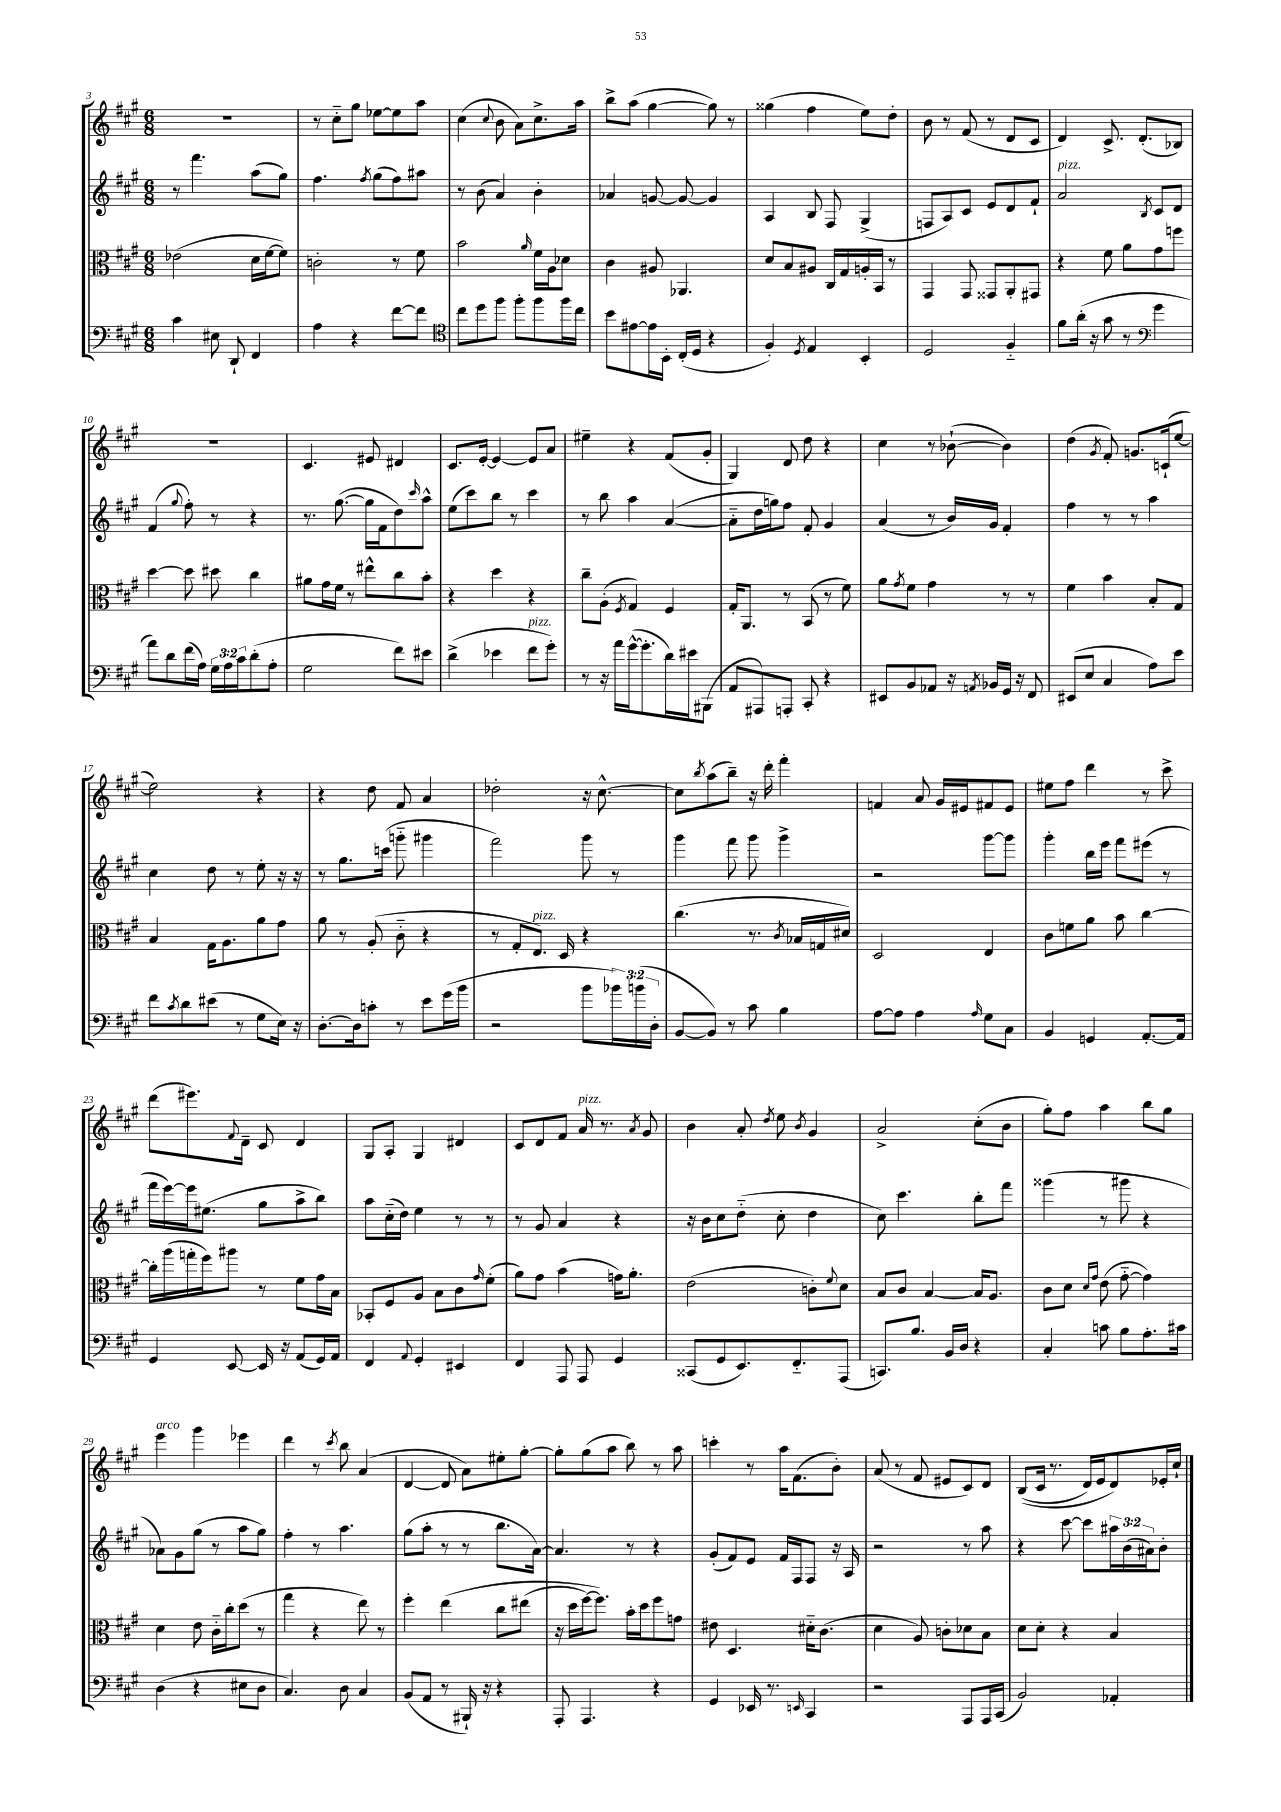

**kern	**kern	**kern	**kern
*staff4	*staff3	*staff2	*staff1
*clefF4	*clefC3	*clefG2	*clefG2
*k[f#c#g#]	*k[f#c#g#]	*k[f#c#g#]	*k[f#c#g#]
*M6/8	*M6/8	*M6/8	*M6/8
4c#	(2e-	8r	2.r
.	.	4.fff#	.
8E#	.	.	.
8DD`	.	.	.
4FF#	16d	(8aa	.
.	[16f#	.	.
.	8f#])	8gg#)	.
=	=	=	=
4A	2c'	4.ff#	8r
.	.	.	8cc#'~
4r	.	.	8gg#
.	.	8qff#	.
.	.	(8gg#	[8ee-
[8f#	8r	8ff#)	8ee-]
8f#]	8f#	8aa#	8aa
=	=	=	=
*clefC4	*	*	*
8cc#	2b	8r	(4cc#
8dd	.	(8b	.
.	.	.	8qqcc#
8ff#	.	4a)	8b
8ff#'	.	.	8a)
.	16qqa	.	.
8ff#	16f#	4b'	8.cc#^
.	16A	.	.
16ff#	8d-	.	.
16cc#	.	.	16aa
=	=	=	=
8b	4c#	4a-	8bb^
[8e#	.	.	(8aa
16e#]	8A#	[8g	[4gg#
16BB'	.	.	.
(16C#'	4.AA-	8g_	.
16D	.	.	.
4r	.	4g]	8gg#])
.	.	.	8r
=	=	=	=
4F#')	8d	4A	(4gg##
.	8B	.	.
8qD	.	.	.
4E	8A#	8B	4ff#
.	16C#	8F#	.
.	16G#	.	.
4BB'	16A'	(4G#^	8ee)
.	16BB	.	.
.	8r	.	8dd'
=	=	=	=
2D	4GG#	8F	8b
.	.	8A)	8r
.	8GG#	8c#	(8f#
.	8GG##	8e	8r
4F#'~	8AA'	8d	8d
.	8GG#	8f#`	8c#
=	=	=	=
8f#	4r	2a	4d)
(16a'	.	.	.
16r	.	.	.
8g#	8f#	.	8.c#^
8r	8a	.	.
.	.	.	(8.d'
*clefF4	*	*	*
.	.	8qB	.
4g#	8g#	8c#	.
.	8ff	8d	8B-)
=	=	=	=
8a)	[4dd	(4f#	2.r
8d	.	.	.
.	.	8qqgg#	.
(16f#	8dd]	8ff#')	.
16A)	.	.	.
24G#	8dd#	8r	.
24A	.	.	.
24c#	.	.	.
(8d'	4cc#	4r	.
8A'	.	.	.
=	=	=	=
2G#	8a#	8.r	4.c#
.	16g#	.	.
.	16f#	([8.gg#	.
.	8r	.	.
.	8ee#^^	16gg#]	8e#
.	.	16f#	.
8f#)	8cc#	8dd)	4d#
.	.	16qqccc#	.
8e#	8b'	8aa^^	.
=	=	=	=
(4d^	4r	(8ee	8.c#
.	.	8ccc#)	.
.	.	.	[16e'
4e-	4dd	8bb	4e_
.	.	8r	.
8f#	4r	4ccc#	8e]
8g#')	.	.	8a
=	=	=	=
8r	8cc#~	8r	4ee#~
16r	(8A'	8bb	.
16a	.	.	.
.	8qF#	.	.
([16g#^^	4G#)	4aa	4r
8.g#']	.	.	.
16d)	4F#	([4a	(8f#
16e#	.	.	.
(8BBB#	.	.	8g#'
=	=	=	=
8AA	16G#'	8a'~]	4G#)
.	8.AA	.	.
8AAA#)	.	16dd	.
.	.	16gg)	.
8AAA'	8r	8ff#	8d
8CC#'	(8BB	8f#'	8dd
4r	8r	4g#	4r
.	8f#)	.	.
=	=	=	=
8EE#	8a	(4a	4cc#
.	8qg#	.	.
8BB	8f#	.	.
8AA-	4g#	8r	8r
16r	.	16b)	([8b-`
8qAA	.	.	.
16BB-	.	16g#	.
16GG#	8r	4f#'	4b-])
16r	.	.	.
8FF#	8r	.	.
=	=	=	=
(8EE#	4f#	4ff#	(4dd
8E	.	.	.
.	.	.	8qg#
4C#	4b	8r	8f#')
.	.	8r	8.g
8A)	8B'	4aa	.
.	.	.	(16c`
8e	8G#	.	[8ee
=	=	=	=
8f#	4B	4cc#	2ee])
8qc#	.	.	.
8d	.	.	.
(8e#	16G#	8dd	.
.	8.A	.	.
8r	.	8r	.
8G#	8a	8ee'	4r
16E)	8g#	16r	.
16r	.	16r	.
=	=	=	=
[8.D'	8a	8r	4r
.	8r	8.gg#	.
16D]	.	.	.
8c'	(8A'	.	8dd
.	.	(16ccc	.
8r	8c#'~	8ggg'~	8f#
8e	4r	4ggg#	4a
(16g#	.	.	.
16b	.	.	.
=	=	=	=
2r	8r	2fff#)	2dd-'
.	8G#'	.	.
.	8.E)	.	.
.	16D	.	.
8b	4r	8ggg#	16r
.	.	.	[8.cc#^^
24b-)	.	8r	.
(24b	.	.	.
24D'	.	.	.
=	=	=	=
[8BB	(4.cc#	4ggg#	8cc#]
.	.	.	8qbb
8BB])	.	.	(8aa
8r	.	8fff#	8bb~)
8c#	8.r	8ggg#	16r
.	.	.	16ddd'
4B	.	4ggg#^	4fff#'
.	8qc#	.	.
.	16B-	.	.
.	16G	.	.
.	16d#)	.	.
=	=	=	=
[8A	2D	2r	4f
8A]	.	.	.
4A	.	.	8a
.	.	.	16g#
.	.	.	16e#
16qqA	.	.	.
8G#	4E	[8ggg#	8f#
8C#	.	8ggg#]	8e#
=	=	=	=
4BB	8c#	4ggg#'	8ee#
.	8f	.	8ff#
4GG	8a	16bb	4ddd
.	.	16eee	.
.	8b	8fff#	.
[8.AA'	[4cc#	(8eee#	8r
.	.	8r	8ccc#^
16AA]	.	.	.
=	=	=	=
4GG#	16cc#']	16fff#	(8ddd
.	(16aa	[16eee)	.
.	16gg'	16eee]	8.eee#)
.	16ff#)	(8.ee#	.
[8EE	8aa#	.	.
.	.	.	8qqf#
.	.	.	16d~
16EE]	8r	8gg#	8c#
16r	.	.	.
(8AA	8f#	8aa^	4d
16GG#)	16g#	8bb)	.
16AA	16B	.	.
=	=	=	=
4FF#	8BB-'	8aa	8G#
.	8F#	(16cc#'~	8A'
.	.	16dd)	.
8qqAA	.	.	.
4GG#'	8A	4ee	4G#
.	8B	.	.
4EE#	8c#	8r	4d#
.	16qqg#	.	.
.	(8f#'	8r	.
=	=	=	=
4FF#	8a)	8r	8c#
.	8g#	8g#	8d
8AAA	(4b	4a	8f#
8AAA	.	.	16a
.	.	.	8.r
4GG#	16g)	4r	.
.	8.a'	.	.
.	.	.	8qa
.	.	.	8g#
=	=	=	=
(8CC##	(2e	16r	4b
.	.	16b	.
8GG#	.	8cc#	.
8.EE)	.	(8dd'~	8a'
.	.	.	8qdd
.	.	8cc#'	8ee
8.FF#'~	.	.	.
.	.	.	8qb
.	8c')	4dd	4g#
.	8qqf#	.	.
(8AAA	8d	.	.
=	=	=	=
8.CC)	8B	8cc#)	2a^
.	8c#	4.ccc#	.
8.B	.	.	.
.	[4B	.	.
16BB	.	.	.
16D	.	.	.
4r	16B]	8bb'	(8cc#'
.	8.A	.	.
.	.	8fff#	8b
=	=	=	=
4C#'	8c#	(4ggg##	8gg#')
.	8d	.	8ff#
.	16qqd	.	.
.	16qqg#	.	.
8c	(8e	8r	4aa
8B	[8g#'~	8ggg#	.
8.A'	4g#])	4r	8bb
.	.	.	8gg#
16c#	.	.	.
=	=	=	=
(4D	4d	8a-)	4eee
.	.	8g#	.
4r	8e	(8gg#	4ggg#
.	16c#'~	8r	.
.	16cc#'	.	.
8E#	(8dd	8aa	4eee-
8D	8r	8gg#)	.
=	=	=	=
4.C#)	4gg#	4ff#'	4ddd
.	4r	8r	8r
.	.	.	8qccc#
8D	.	4.aa	8bb
4C#	8ee)	.	(4a
.	8r	.	.
=	=	=	=
(8BB	4ff#'	(8gg#	[4d
8AA	.	8aa'	.
8r	&(4ee	8r	8d]
16BBB#`)	.	8r	8a)
16r	.	.	.
4r	8cc#	8.bb	8ee#'
.	(8ee#	.	[8gg#'
.	.	[16a)	.
=	=	=	=
8AAA'	16r	4.a]	8gg#']
.	16dd	.	.
4.AAA	[16ff#)	.	(8gg#
.	8.ff#]&)	.	.
.	.	.	8aa
.	16b'	8r	8bb)
.	16dd	.	.
4r	8ff#	4r	8r
.	8g	.	8aa
=	=	=	=
4GG#	8e#	(8g#'	4ccc'
.	4.D	8f#)	.
16EE-	.	8e	8r
8.r	.	.	.
.	.	16f#	16aa
.	.	16F#	(8.f#
16qqEE	.	.	.
4CC#	16d#'~	8F#	.
.	(8.c#	.	.
.	.	16r	8b')
.	.	16A	.
=	=	=	=
2r	4d	2r	(8a
.	.	.	8r
.	8A)	.	8f#
.	8c'	.	8e#
8AAA	8d-	8r	8c#)
16AAA	8B	8aa	8d
(16CC#	.	.	.
=	=	=	=
2BB)	8d	4r	&((8B
.	8d'	.	16c#
.	.	.	8.r
.	4r	[8ccc#	.
.	.	8ccc#]	16d)
.	.	.	16e
4AA-'	4B	24aa#	8d&)
.	.	(24b	.
.	.	24a#)	.
.	.	8b'	16e-'
.	.	.	16cc#`
==	==	==	==
*-	*-	*-	*-
